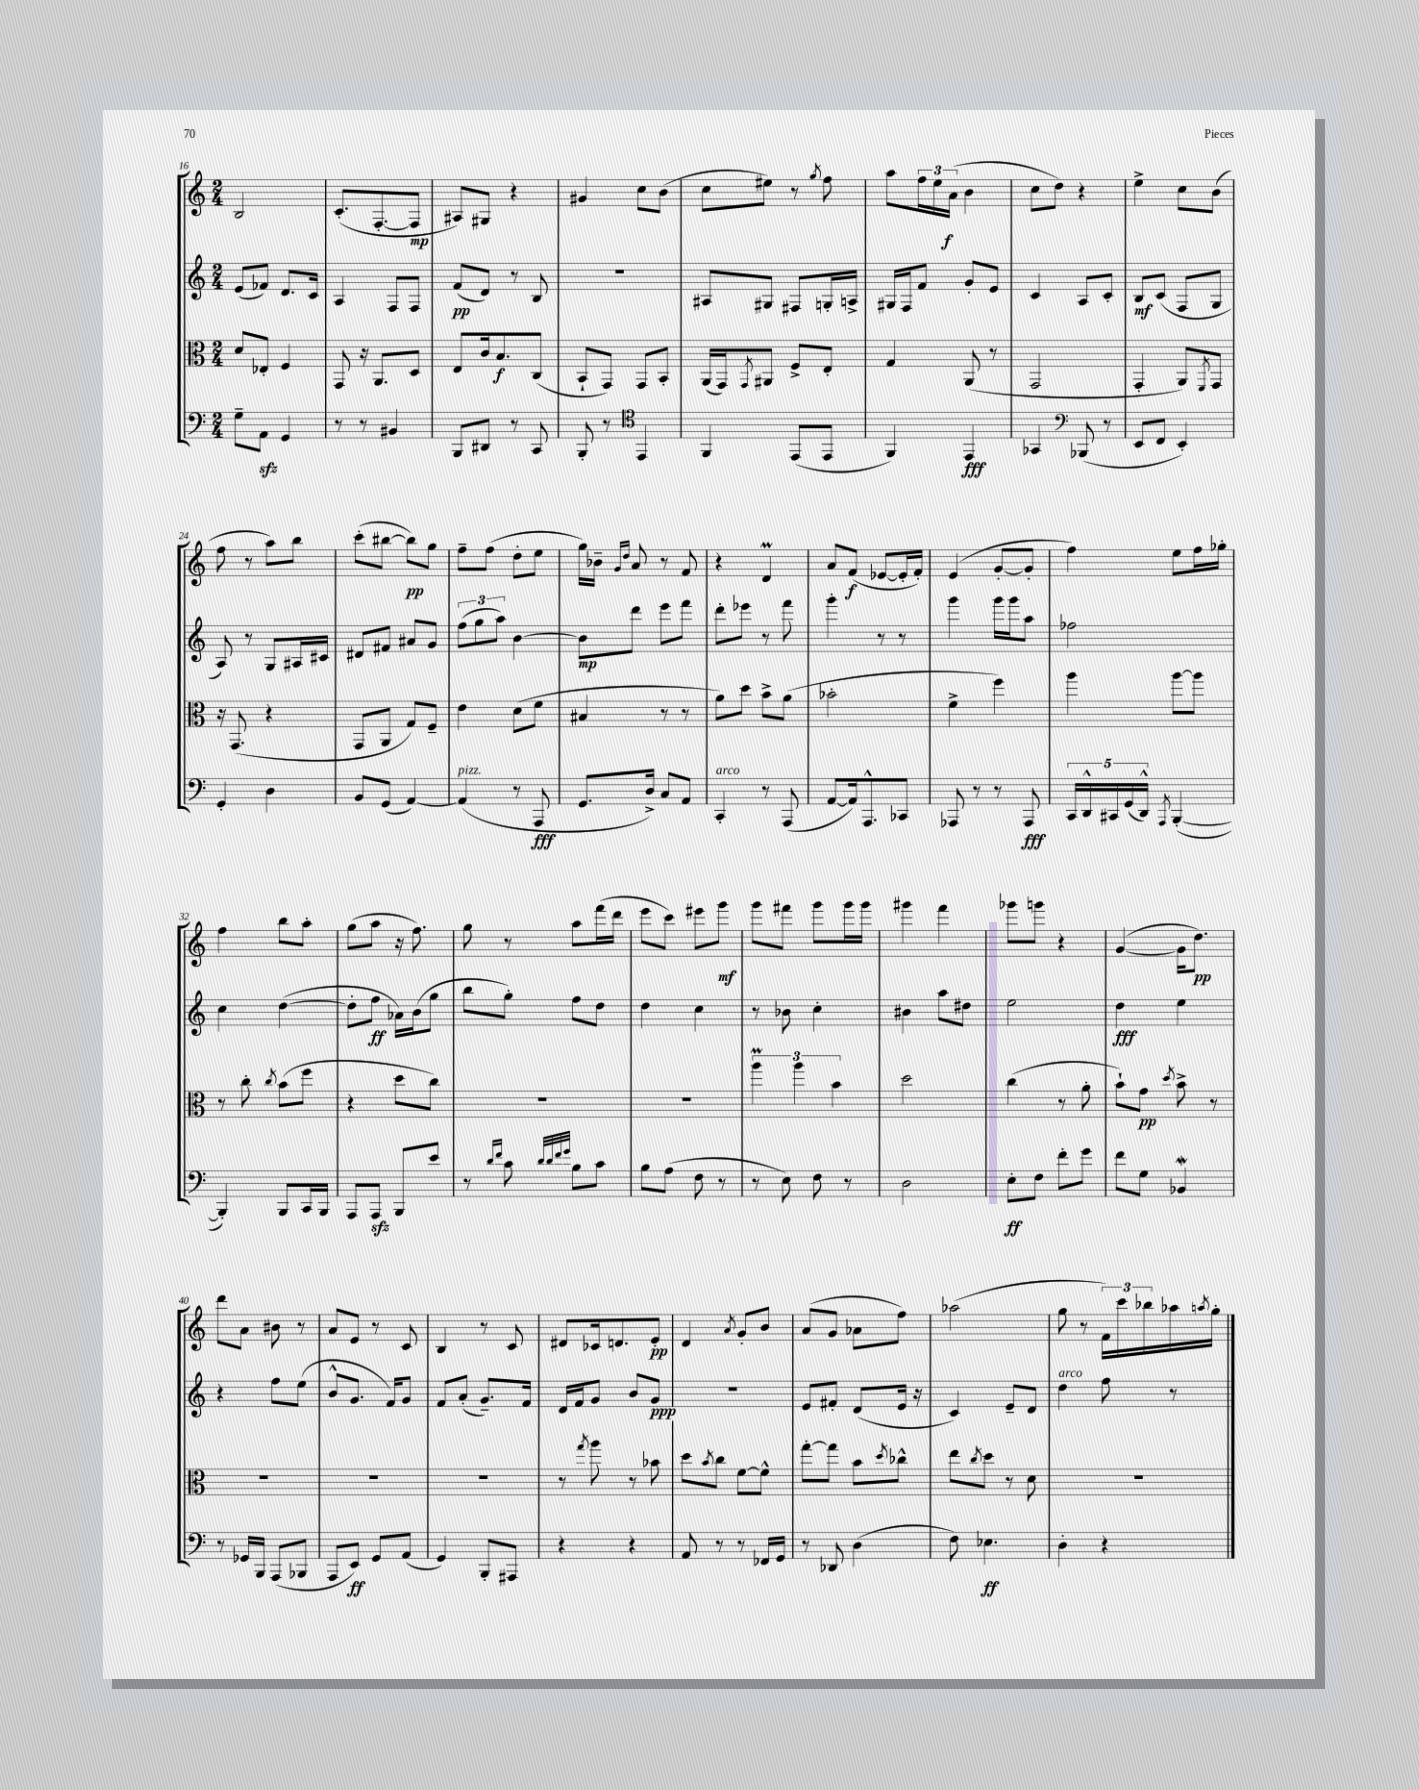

**kern	**dynam	**kern	**dynam	**kern	**dynam	**kern	**dynam
*part4	*part4	*part3	*part3	*part2	*part2	*part1	*part1
*staff4	*staff4	*staff3	*staff3	*staff2	*staff2	*staff1	*staff1
*clefF4	*	*clefC3	*	*clefG2	*	*clefG2	*
*k[]	*	*k[]	*	*k[]	*	*k[]	*
*M2/4	*	*M2/4	*	*M2/4	*	*M2/4	*
=16	=16	=16	=16	=16	=16	=16	=16
8G~\L	.	8d/L	.	(8e/L	.	2B/	.
8AAzz\J	.	8E-X'/J	.	8f-X/J)	.	.	.
4GG/	.	4F/	.	8.d/L	.	.	.
.	.	.	.	16c/Jk	.	.	.
=17	=17	=17	=17	=17	=17	=17	=17
8r	.	8GG/	.	4A/	.	(8.c'/L	.
8r	.	16r	.	.	.	.	.
.	.	8.AA/L	.	.	.	[8.F'/	.
4BB#X/	.	.	.	8F/L	.	.	.
.	.	8D/J	.	8F/J	.	8F/J]	mp
=18	=18	=18	=18	=18	=18	=18	=18
8BBB/L	.	8E/L	.	(8f/L	pp	8A#X/L)	.
8DD#X/J	.	16c/k	.	8d/J)	.	8G#X/J	.
.	.	8.B/	f	.	.	.	.
8r	.	.	.	8r	.	4r	.
8CC/	.	(8C/J	.	8B/	.	.	.
=19	=19	=19	=19	=19	=19	=19	=19
8BBB'/	.	8BB`/L	.	2r	.	4g#X/	.
8r	.	8GG/J)	.	.	.	.	.
*clefC4	*	*	*	*	*	*	*
4EE/	.	8GG/L	.	.	.	8cc\L	.
.	.	8BB'/J	.	.	.	(8b\J	.
=20	=20	=20	=20	=20	=20	=20	=20
4FF/	.	(16AA/LL	.	8A#X/L	.	8cc\L	.
.	.	16GG/J)	.	.	.	.	.
.	.	8qGG/	.	.	.	.	.
.	.	8AA#X/J	.	8G#X/J	.	8ee#X\J)	.
(8EE/L	.	8F^/L	.	8F#X/L	.	8r	.
.	.	.	.	.	.	8qgg/	.
8EE/J	.	8E'/J	.	16Gn'/L	.	8ff\	.
.	.	.	.	16An^/JJ	.	.	.
=21	=21	=21	=21	=21	=21	=21	=21
4FF/)	.	4G/	.	16G#X/LL	.	8aa\L	.
.	.	.	.	16F/J	.	.	.
.	.	.	.	8f/J	.	24ff\L	.
.	.	.	.	.	.	24ee\	.
.	.	.	.	.	.	(24a\JJ	f
4EE/	fff	(8AA/	.	8g'/L	.	4b\	.
.	.	8r	.	8e/J	.	.	.
=22	=22	=22	=22	=22	=22	=22	=22
4GG-X/	.	2GG/	.	4c/	.	8cc\L	.
.	.	.	.	.	.	8dd\J)	.
*clefF4	*	*	*	*	*	*	*
(8BBB-X/	.	.	.	8A/L	.	4r	.
8r	.	.	.	8c'/J	.	.	.
=23	=23	=23	=23	=23	=23	=23	=23
8EE/L	.	4GG'/	.	8B/L	mf	4ee^\	.
8FF/J	.	.	.	(8c/J	.	.	.
4EE'/)	.	8AA/L)	.	8F/L	.	8cc\L	.
.	.	8qFF/	.	.	.	.	.
.	.	8GG/J	.	8G/J	.	(8b\J	.
!!LO:LB:g=z
=24	=24	=24	=24	=24	=24	=24	=24
4GG'/	.	16r	.	8A/)	.	8ff\	.
.	.	(8.GG/	.	.	.	.	.
.	.	.	.	8r	.	8r	.
4D\	.	4r	.	8G/L	.	8aa\L)	.
.	.	.	.	16A#X/L	.	8bb\J	.
.	.	.	.	16c#X/JJ	.	.	.
=25	=25	=25	=25	=25	=25	=25	=25
8BB/L	.	8GG/L	.	8d#X/L	.	(8ccc'\L	.
(8GG/J	.	8AA/J	.	8f#X/J	.	[8bb#X\J	.
[4AA/)	.	8G/L)	.	8a#X/L	.	8bb#\L])	pp
.	.	8F~/J	.	8g/J	.	8gg\J	.
=26	=26	=26	=26	=26	=26	=26	=26
!LO:TX:a:i:t=pizz.	!	!	!	!	!	!	!
(4AA/]	.	4e\	.	(12ff\L	.	8ff~\L	.
.	.	.	.	12gg\	.	.	.
.	.	.	.	.	.	(8ff\J	.
.	.	.	.	12aa\J)	.	.	.
8r	.	(8d\L	.	[4b\	.	8dd'\L	.
8AAA/	fff	8f\J	.	.	.	8ee\J	.
=27	=27	=27	=27	=27	=27	=27	=27
8.GG/L	.	4B#X/	.	8b\L]	mp	16gg\LL)	.
.	.	.	.	.	.	16b-X~\JJ	.
.	.	.	.	.	.	16qqg/LL	.
.	.	.	.	.	.	16qqdd/JJ	.
.	.	.	.	8ddd\J	.	8a/	.
16D^/Jk)	.	.	.	.	.	.	.
8C/L	.	8r	.	8eee\L	.	8r	.
8AA/J	.	8r	.	8fff\J	.	8f/	.
=28	=28	=28	=28	=28	=28	=28	=28
!LO:TX:a:i:t=arco	!	!	!	!	!	!	!
4CC'/	.	8a\L)	.	8ddd'\L	.	4r	.
.	.	8dd\J	.	8eee-X\J	.	.	.
8r	.	8b^\L	.	8r	.	4dM/	.
(8AAA/	.	(8a\J	.	8fff\	.	.	.
=29	=29	=29	=29	=29	=29	=29	=29
[8AA/L	.	2b-X'\	.	4ggg'\	.	8a/L	.
16AA/k])	.	.	.	.	.	(8f/J	f
8.AAA^^/	.	.	.	.	.	.	.
.	.	.	.	8r	.	[8e-X/L	.
8CC-X/J	.	.	.	8r	.	16e-'/L]	.
.	.	.	.	.	.	16f'/JJ)	.
=30	=30	=30	=30	=30	=30	=30	=30
8AAA-X/	.	4f^\	.	4ggg\	.	(4e/	.
8r	.	.	.	.	.	.	.
8r	.	4ff\)	.	16ggg\LL	.	[8g'/L	.
.	.	.	.	16ggg\J	.	.	.
8AAA-/	fff	.	.	8aa\J	.	8g'/J]	.
=31	=31	=31	=31	=31	=31	=31	=31
20CC/LL	.	4aa\	.	2ff-X\	.	4ff\)	.
20DD^^/	.	.	.	.	.	.	.
20CC#X/	.	.	.	.	.	.	.
(20GG/	.	.	.	.	.	.	.
20DD^^/JJ)	.	.	.	.	.	.	.
8qAAA/	.	.	.	.	.	.	.
([4BBB'/	.	[8aa\L	.	.	.	8ee\L	.
.	.	8aa\J]	.	.	.	16ff\L	.
.	.	.	.	.	.	16gg-X'\JJ	.
!!LO:LB:g=z
=32	=32	=32	=32	=32	=32	=32	=32
4BBB'/])	.	8r	.	4cc\	.	4ff\	.
.	.	8cc'\	.	.	.	.	.
.	.	8qcc/	.	.	.	.	.
8BBB/L	.	(8b\L	.	([4dd\	.	8bb\L	.
16CC/L	.	8ff\J	.	.	.	8aa'\J	.
16BBB/JJ	.	.	.	.	.	.	.
=33	=33	=33	=33	=33	=33	=33	=33
8AAA/L	.	4r	.	8dd'\L]	.	(8gg\L	.
8AAAzz/J	.	.	.	8ff\J	ff	8aa\J	.
8BBB/L	.	8dd\L	.	16a-X\LL)	.	16r	.
.	.	.	.	(16b\J	.	8.ff\)	.
8e/J	.	8cc\J)	.	8gg\J	.	.	.
=34	=34	=34	=34	=34	=34	=34	=34
8r	.	2r	.	8bb\L	.	8gg\	.
16qqd/LL	.	.	.	.	.	.	.
16qqf/JJ	.	.	.	.	.	.	.
8c\	.	.	.	8gg'\J)	.	8r	.
32qqd/LLL	.	.	.	.	.	.	.
32qqd/	.	.	.	.	.	.	.
32qqf/	.	.	.	.	.	.	.
32qqg/JJJ	.	.	.	.	.	.	.
8B\L	.	.	.	8ff\L	.	8aa\L	.
8c\J	.	.	.	8dd\J	.	(16fff\L	.
.	.	.	.	.	.	16ddd\JJ	.
=35	=35	=35	=35	=35	=35	=35	=35
8B\L	.	2r	.	4dd\	.	8eee\L	.
(8A\J	.	.	.	.	.	8ccc\J)	.
8F\	.	.	.	4cc\	.	8eee#X\L	.
8r	.	.	.	.	.	8ggg\J	mf
=36	=36	=36	=36	=36	=36	=36	=36
8r	.	6aaM\	.	8r	.	8ggg\L	.
8E\)	.	.	.	8b-X\	.	8fff#X\J	.
.	.	6aa\	.	.	.	.	.
8F\	.	.	.	4cc'\	.	8ggg\L	.
.	.	6b\	.	.	.	.	.
8r	.	.	.	.	.	16ggg\L	.
.	.	.	.	.	.	16ggg\JJ	.
=37	=37	=37	=37	=37	=37	=37	=37
2D\	.	2dd\	.	4b#X\	.	4ggg#X\	.
.	.	.	.	8aa\L	.	4fff\	.
.	.	.	.	8dd#X\J	.	.	.
=38	=38	=38	=38	=38	=38	=38	=38
8E'\L	ff	(4cc\	.	2ee\	.	8ggg-X\L	.
8F\J	.	.	.	.	.	8gggn\J	.
8f'\L	.	8r	.	.	.	4r	.
8g\J	.	8a'\	.	.	.	.	.
=39	=39	=39	=39	=39	=39	=39	=39
8f\L	.	8b`\L)	.	4dd\	fff	([4g/	.
8G\J	.	8g\J	pp	.	.	.	.
.	.	8qdd/	.	.	.	.	.
4BB-Xw/	.	8b^\	.	4ee\	.	16g\KL]	.
.	.	.	.	.	.	8.dd\J)	pp
.	.	8r	.	.	.	.	.
!!LO:LB:g=z
=40	=40	=40	=40	=40	=40	=40	=40
8r	.	2r	.	4r	.	8ddd\L	.
16GG-X/LL	.	.	.	.	.	8a\J	.
16BBB/JJ	.	.	.	.	.	.	.
(8AAA/L	.	.	.	8ff\L	.	8b#X\	.
8BBB-X/J	.	.	.	(8ee\J	.	8r	.
=41	=41	=41	=41	=41	=41	=41	=41
8AAA/L	.	2r	.	8b^^/L	.	8a/L	.
8EE/J)	ff	.	.	8.g/J	.	8e/J	.
8GG/L	.	.	.	.	.	8r	.
.	.	.	.	16f/KL)	.	.	.
(8AA/J	.	.	.	8g/J	.	8c/	.
=42	=42	=42	=42	=42	=42	=42	=42
4GG/)	.	2r	.	8f/L	.	4B/	.
.	.	.	.	(8a'/J	.	.	.
8BBB'/L	.	.	.	8.g~/L)	.	8r	.
8AAA#X/J	.	.	.	.	.	8c/	.
.	.	.	.	16f/Jk	.	.	.
=43	=43	=43	=43	=43	=43	=43	=43
4r	.	8r	.	16d/LL	.	8d#X/L	.
.	.	.	.	16f/J	.	.	.
.	.	8qgg/	.	.	.	.	.
.	.	8aa\	.	8g/J	.	16c-X/k	.
.	.	.	.	.	.	8.dn/	.
4r	.	8r	.	8b/L	.	.	.
.	.	8b-X\	.	8g/J	ppp	8e'/J	pp
=44	=44	=44	=44	=44	=44	=44	=44
8AA/	.	8dd\L	.	2r	.	4d/	.
.	.	8qb/	.	.	.	.	.
8r	.	8cc\J	.	.	.	.	.
.	.	.	.	.	.	8qa/	.
8r	.	[8f\L	.	.	.	8g'/L	.
16FF-X/LL	.	8f^^\J]	.	.	.	8b/J	.
16GG/JJ	.	.	.	.	.	.	.
=45	=45	=45	=45	=45	=45	=45	=45
8r	.	[8gg'\L	.	8e/L	.	(8a/L	.
8DD-X/	.	8gg\J]	.	8f#X'/J	.	8g/J	.
(4D\	.	8b\L	.	(8d/L	.	8a-X\L	.
.	.	8qdd/	.	.	.	.	.
.	.	8cc-X^^\J	.	16e/Jk	.	8ff\J)	.
.	.	.	.	16r	.	.	.
=46	=46	=46	=46	=46	=46	=46	=46
8F\)	.	8ee\L	.	4c/)	.	(2aa-X\	.
.	.	8qcc/	.	.	.	.	.
4.E-X\	ff	8dd\J	.	.	.	.	.
.	.	8r	.	8e~/L	.	.	.
.	.	8d\	.	8d/J	.	.	.
=47	=47	=47	=47	=47	=47	=47	=47
!	!	!	!	!LO:TX:a:i:t=arco	!	!	!
4D'\	.	2r	.	4dd\	.	8gg\	.
.	.	.	.	.	.	8r	.
4r	.	.	.	8ff\	.	24f\LL)	.
.	.	.	.	.	.	24ccc\	.
.	.	.	.	.	.	24bb-X\	.
.	.	.	.	8r	.	16aa-X\	.
.	.	.	.	.	.	8qaan/	.
.	.	.	.	.	.	16gg'\JJ	.
==	==	==	==	==	==	==	==
*-	*-	*-	*-	*-	*-	*-	*-
